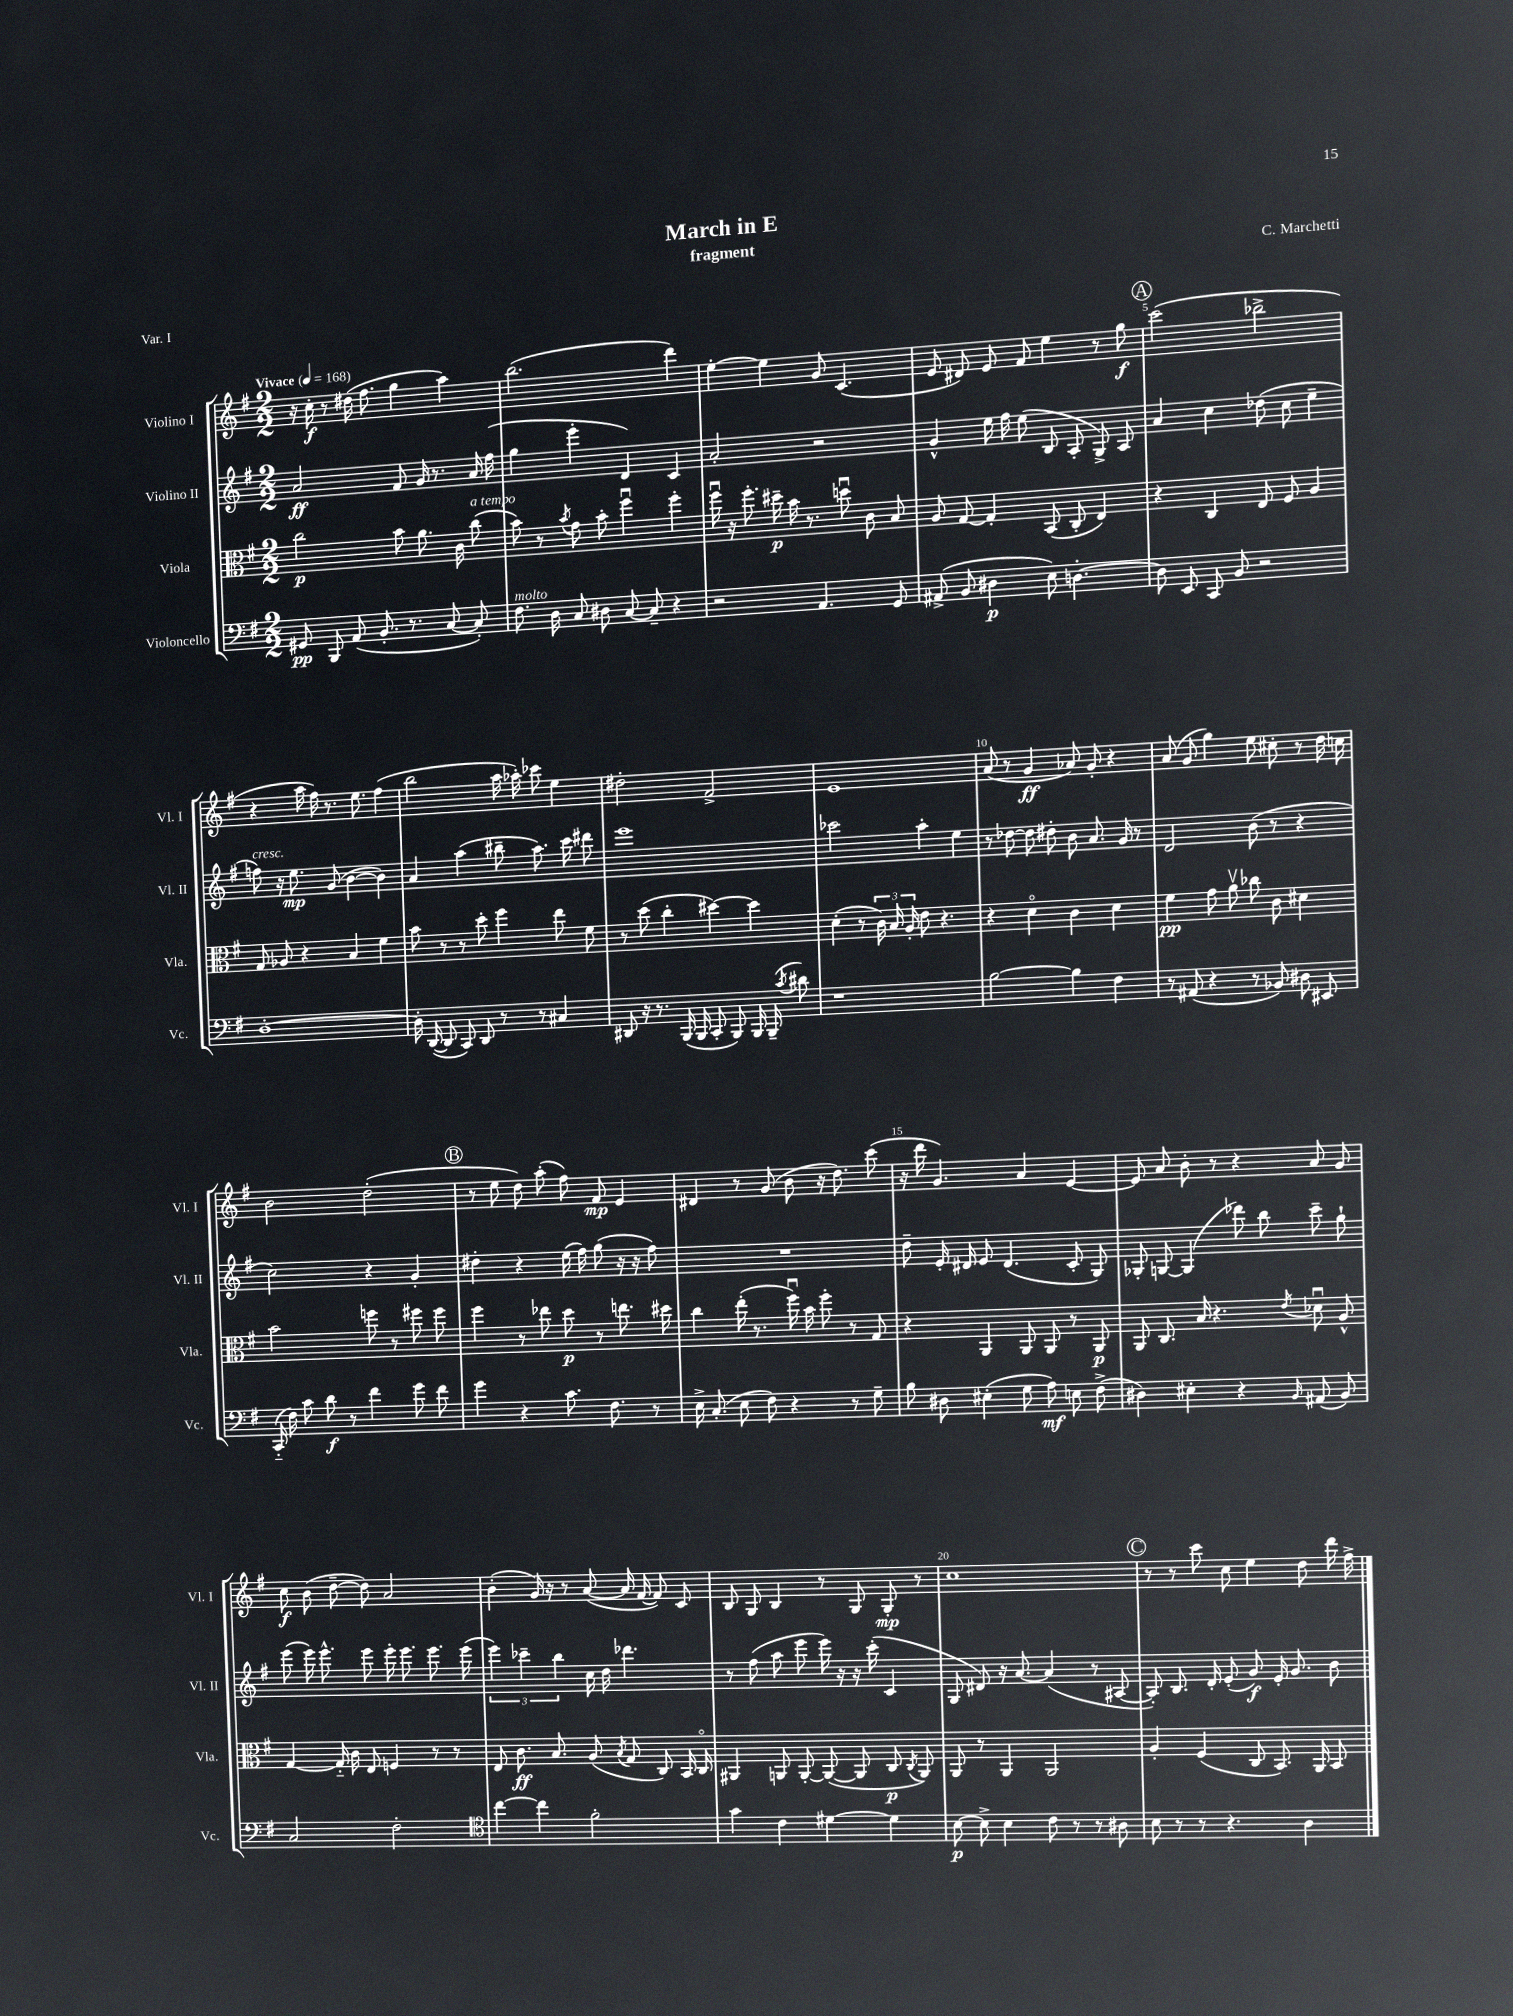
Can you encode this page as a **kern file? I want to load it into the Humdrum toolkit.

**kern	**kern	**kern	**kern
*staff4	*staff3	*staff2	*staff1
*clefF4	*clefC3	*clefG2	*clefG2
*k[f#]	*k[f#]	*k[f#]	*k[f#]
*M2/2	*M2/2	*M2/2	*M2/2
*MM168	*MM168	*MM168	*MM168
8GG#	2cc	2a	16r
.	.	.	16cc'
8BBB	.	.	8r
(8AA	.	.	(16dd#
.	.	.	8.ff#
8.BB'	.	.	.
.	8b	8f#	4gg
8.r	.	.	.
.	8.a	16g	.
.	.	8.r	.
[8C	.	.	4aa)
.	16c	.	.
8C'])	(8cc	16a	.
.	.	(16ff#	.
=	=	=	=
8.F#	8b)	4gg	(2.bb
.	8r	.	.
16D	.	.	.
.	8qb	.	.
8C	8g	4eee'	.
8D#	8b'	.	.
[8C	4ff#u	4d)	.
8C~]	.	.	.
4r	4ff#'	4c	4ddd)
=	=	=	=
2r	16ff#u	2a'	[4ee'
.	16r	.	.
.	8.ff#'	.	.
.	.	.	4ee]
.	16dd#~	.	.
.	16b	.	.
.	8.r	.	.
4.AA	.	2r	8g
.	8ddu	.	(4.c
.	8c	.	.
8GG	8B	.	.
=	=	=	=
(8AA#^	8A	4g^^	8e
8BB	[8G	.	8d#)
4D#	4G']	16ee	8e
.	.	16ff#	.
.	.	(8ee	8f#
8E)	(8BB	8B	4ee
[4.D'	8C'	8A'	.
.	4E)	8G^)	8r
.	.	8A	8gg
=	=	=	=
8D]	4r	4a	(2ccc
8EE	.	.	.
8CC	4C	4cc	.
8BB	.	.	.
2r	8E	(8dd-	2bb-^
.	8F#	8cc	.
.	4A	4ee~	.
=	=	=	=
[1D'	8G	8ff)	4r
.	8A-	16r	.
.	.	8.ee	.
.	4r	.	16aa
.	.	.	16ff#)
.	.	(8g	8.r
.	4B	[4b	.
.	.	.	8.ee
.	4f#	4b])	(4ff#
=	=	=	=
16D']	8b	4a	2bb
([16DD	.	.	.
8DD]	8r	.	.
8CC)	8r	(4aa	.
8DD	8dd'	.	.
8r	4ff#	8bb#~	16aa
.	.	.	16aa-')
8r	.	8.aa)	8ccc-
4C#	8ee	.	4ee
.	.	16ccc	.
.	8f#	8ddd#	.
=	=	=	=
8DD#	8r	1eee	2dd#'
16r	(8dd	.	.
8.r	.	.	.
.	4cc'	.	.
(16BBB	.	.	.
16BBB	.	.	.
8CC'	[4dd#)	.	2f#^
8BBB)	.	.	.
16BBB	4dd#]	.	.
(16BBB~	.	.	.
8qc	.	.	.
8d#)	.	.	.
=	=	=	=
1r	(4d'	2ccc-	1e
.	8r	.	.
.	24c)	.	.
.	24B	.	.
.	24A'	.	.
.	8e	4aa'	.
.	4.r	.	.
.	.	4ee	.
=	=	=	=
[2B	4r	8r	(8a
.	.	[8dd-	8r
.	4do	8dd-]	4g
.	.	8dd#'	.
4B]	4c	8b	8a-)
.	.	8.a	8g'
4F#	4d	.	4r
.	.	16g	.
.	.	8r	.
=	=	=	=
8r	4f#	2d	(8a
(8AA#	.	.	8g
4r	8g	.	4gg)
.	8av	.	.
8r	8cc-	(8b	8ee
8BB-)	8c	8r	8cc#'
8D#	4d#	4r	8r
8EE#	.	.	16dd
.	.	.	16cc
=	=	=	=
(16CC'~	2b	2cc)	2b
16F#)	.	.	.
8c	.	.	.
8d	.	.	.
8r	.	.	.
4f#	8ff	4r	(2dd'
.	8r	.	.
8g	8ff#	4g'	.
8f#	8ff#	.	.
=	=	=	=
4g	4ff#	4dd#'	8r
.	.	.	8ee
4r	8r	4r	8dd)
.	8ee-	.	(8aa'
8.c	8dd	(16ee	8ff#)
.	.	16ff#)	.
.	8r	(8gg	8f#
8.F#	.	.	.
.	8.ee	16r	4e
.	.	16r	.
8r	.	8ff#)	.
.	16dd#	.	.
=	=	=	=
16E^	4cc	1r	4d#
(8.C'	.	.	.
8E	(16ee'	.	8r
.	8.r	.	.
8F#)	.	.	(8g
4r	16ff#u)	.	8b
.	16b	.	.
.	8ff#'	.	16r
.	.	.	8.dd)
8r	8r	.	.
8G~	8G	.	(8ccc
=	=	=	=
8B	4r	8dd~	16r
.	.	.	16ddd
8D#	.	16e'	4.g)
.	.	16d#	.
(4E#'	4AA	8e	.
.	.	(4.d#	.
8G	8AA	.	4a
8A)	8AA	.	.
8E	8r	8c'	[4e
(8F#^	8AA	8G)	.
=	=	=	=
4D#)	8AA	8G-'	8e]
.	8.C	[8G	8a
4E#'	.	(4G]	8b'
.	16B	.	.
.	4.r	.	8r
4r	.	8ddd-)	4r
.	.	8bb	.
16qqBB	8qe	.	.
(8AA#	8d-u	8ccc~	8a
8BB)	8A^^	8gg`	8g
=	=	=	=
2C	[4G	(8eee	8cc
.	.	16eee)	(8b
.	.	8.eee^^	.
.	16G'~]	.	[8dd~
.	16c	.	.
.	8E	8eee	8dd])
2F#'	4F	16eee'	2a
.	.	8.eee	.
.	8r	8.eee	.
.	8r	.	.
.	.	(16eee	.
=	=	=	=
*clefC4	*	*	*
[4cc	8E	6eee)	(4b'
.	8.c	.	.
.	.	6ccc-~	.
4cc]	.	.	16g)
.	8.B	.	16r
.	.	6bb	.
.	.	.	8r
2f#'	(8A	16cc	([8a
.	.	16dd	.
.	8qB	.	.
.	8G	4.ddd-	16a]
.	.	.	[16f#
.	8C)	.	8f#])
.	16BB	.	8c
.	16Co	.	.
=	=	=	=
4g	4AA#	8r	8B
.	.	(8ff#	8G
4c	8AA	8aa	4B
.	[8AA'	8eee	.
[4d#	(8AA_	16eee)	8r
.	.	16r	.
.	8AA]	16r	8G
.	.	(16ccc'	.
4d#]	8C	4c	8G'
.	8qC	.	.
.	8AA)	.	8r
=	=	=	=
[8B	8AA	8G	1cc
8B^]	8r	8d#)	.
4B	4AA	16r	.
.	.	[8.a	.
8c	2AA	(4a]	.
8r	.	.	.
8r	.	8r	.
8A#	.	[8A#	.
=	=	=	=
8B	4A'	8A#'])	8r
8r	.	8.B	8r
8r	(4F#	.	8ccc
.	.	16d'	.
4.r	.	(8e'	8cc
.	8C	8g)	4ee
.	8.BB)	16e'	.
.	.	8.g	.
4A	.	.	8dd
.	16AA	.	.
.	8BB	8b	16ddd
.	.	.	16ff#^
==	==	==	==
*-	*-	*-	*-
